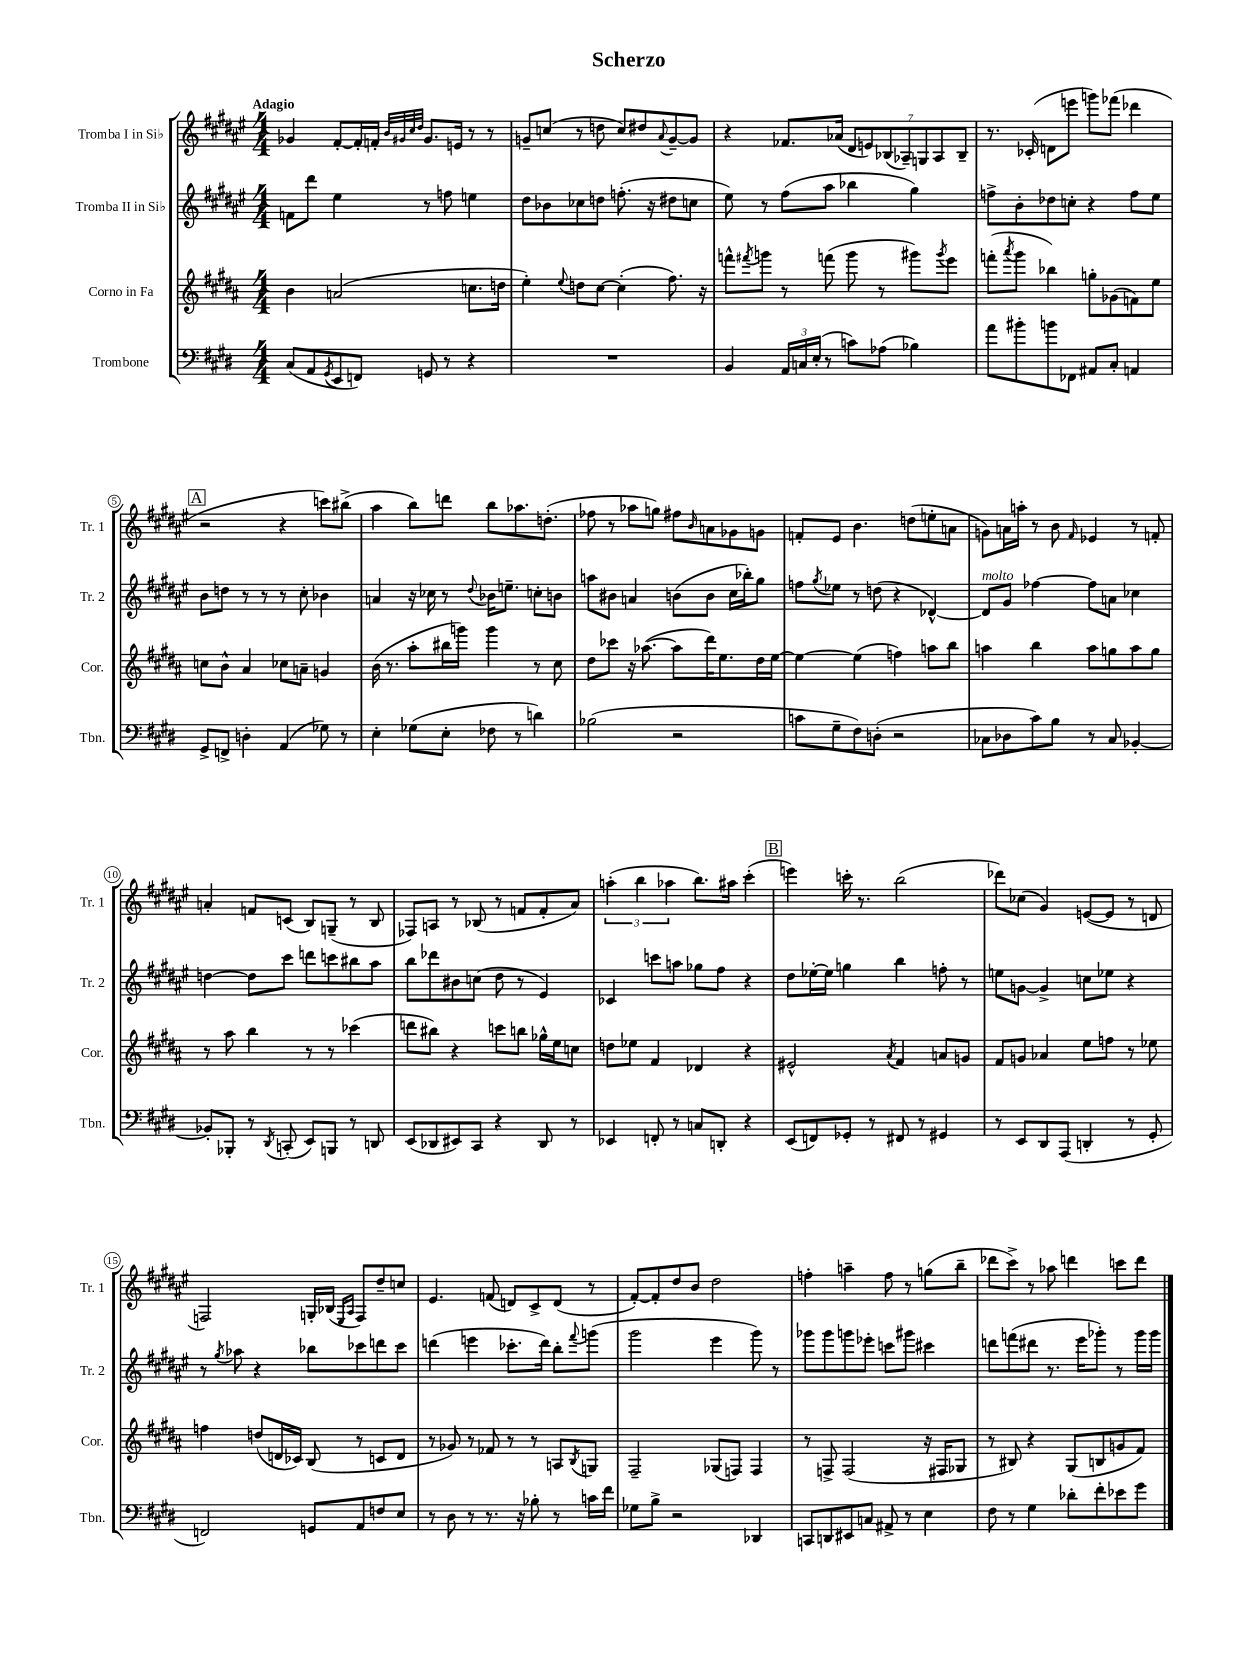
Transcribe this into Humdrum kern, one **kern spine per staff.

**kern	**kern	**kern	**kern
*staff4	*staff3	*staff2	*staff1
*clefF4	*clefG2	*clefG2	*clefG2
*k[f#c#g#d#]	*k[f#c#g#d#a#]	*k[f#c#g#d#a#e#]	*k[f#c#g#d#a#e#]
*M4/4	*M4/4	*M4/4	*M4/4
(8C#	4b	8f	4g-
8AA	.	8ddd#	.
8qGG#	.	.	.
8EE	(2a	4ee#	[8f#'
8FF)	.	.	16f#']
.	.	.	16f'
.	.	.	32qqb
.	.	.	32qqg#
.	.	.	32qqcc#
.	.	.	32qqdd#
8GG	.	8r	8.g#
8r	.	8ff	.
.	.	.	16e
4r	8.cc	4ee	8r
.	.	.	8r
.	16dd	.	.
=	=	=	=
1r	4ee')	8dd#	8g~
.	.	8b-	(8cc
.	8qqee	.	.
.	8dd	8cc-	8r
.	[8cc#	8dd	8dd
.	(4cc#']	(8.ff'	8cc)
.	.	.	8dd#
.	.	16r	.
.	.	.	8qqa#
.	8.ff#)	8dd#	[8g~
.	.	8cc	8g]
.	16r	.	.
=	=	=	=
4BB	8fff^^	8ee#)	4r
.	8qfff#	.	.
.	8ggg	8r	.
24AA	8r	(8ff#	8.f-
24C	.	.	.
(24E'	.	.	.
8r	(8fff	8aa#	.
.	.	.	(16a-
8c)	8ggg	4bb-	14d#
.	.	.	14e)
(8A-	8r	.	.
.	.	.	(14B-
.	.	.	14A-~)
4B-)	8ggg#)	4gg#)	.
.	.	.	14G
.	.	.	14A-
.	8qggg#	.	.
.	8eee	.	.
.	.	.	14B-~
=	=	=	=
8a	(8fff'	8ff^	8.r
.	8qaaa#	.	.
8b#'	8ggg#	8b'	.
.	.	.	(16c-'
8b	4bb-)	8dd-	8d
8FF-	.	8cc'	8eee
8AA#	8gg'	4r	8ggg)
8C#'	(8g-	.	(8fff-
4AA	8f)	8ff	4ddd-
.	8ee	8ee#	.
=	=	=	=
8GG#^	8cc	8b	2r
8FF^	8b^^	8dd	.
4D'	4a#	8r	.
.	.	8r	.
(4AA	8cc-	8r	4r
.	8a~	8cc#'	.
8G-)	4g	4b-	8ccc)
8r	.	.	(8bb#^
=	=	=	=
4E'	(16b	4a	4aa#
.	8.r	.	.
(8G-	8aa#'	16r	8bb)
.	.	16cc-	.
8E'	16bb#	8r	8ddd
.	16ggg)	.	.
.	.	8qqdd#	.
8F-	4ggg	16b-	8bb
.	.	8.ee~	.
8r	.	.	8.aa-
4d)	8r	8cc'	.
.	.	.	(8.dd'
.	8cc#	8b	.
=	=	=	=
(2B-	8dd#	8aa	8ff-
.	8ccc-	8b#	8r
.	16r	4a	8aa-
.	([8.aa-	.	.
.	.	.	8gg)
2r	8aa-]	(8b	8ff#
.	.	.	16qqb
.	16ddd#)	8b	8a
.	8.ee	.	.
.	.	16cc#	8g-
.	.	16bb-')	.
.	16dd#	8gg#	8g
.	[16ee	.	.
=	=	=	=
8c	4ee_	8ff	8f'
.	.	8qgg#	.
8G#~	.	8ee-	8e#
8F#)	(4ee]	8r	4.b
(8D'	.	(8dd	.
2r	4ff)	4r	.
.	.	.	(8dd
.	8aa	[4d-^^)	8ee'
.	8bb	.	8a
=	=	=	=
8C-	4aa	8d-]	8g)
8D-	.	8g#	16a
.	.	.	16aa'
8c#)	4bb	[4ff-	8r
8B	.	.	8b
.	.	.	16qqf#
8r	8aa	8ff-]	4e-
8C-	8gg	8a	.
[4BB-'	8aa	4cc-	8r
.	8gg	.	8f'
=	=	=	=
8BB-']	8r	[4dd	4a'
8BBB-'	8aa#	.	.
8r	4bb	8dd]	8f
8qDD#	.	.	.
(8CC'	.	8ccc#	(8c
8EE)	8r	8ddd	8B)
8BBB	8r	8ccc	(8G~
8r	(4ccc-	8bb#	8r
8DD	.	8aa#	8B
=	=	=	=
(8EE	8ddd	8bb	8F-)
8DD-	8bb#)	8ddd-	8A
8EE#)	4r	8b#	8r
8CC#	.	(8cc	(8B-
4r	8ccc	8dd#	8r
.	8bb	8r	8f
8DD-	16gg-^^	4e#)	8f'
.	16ee	.	.
8r	8cc	.	8a#)
=	=	=	=
4EE-	8dd	4c-	(6aa'
.	8ee-	.	.
.	.	.	6bb
8FF'	4f#	8ccc	.
.	.	.	6aa-
8r	.	8aa	.
8C	4d-	8gg-	8.bb)
8DD'	.	8ff#	.
.	.	.	16aa#
4r	4r	4r	(4ccc#'
=	=	=	=
(8EE	2e#^^	8dd#	4eee)
8FF)	.	[16ee-'	.
.	.	16ee-]	.
8GG-'	.	4gg	16ccc'
.	.	.	8.r
8r	.	.	.
.	8qa#	.	.
8FF#	4f#	4bb	(2bb
8r	.	.	.
4GG#	8a	8ff'	.
.	8g	8r	.
=	=	=	=
8r	8f#	8ee	8ddd-)
8EE	8g	[8g	(8cc-
8DD#	4a-	4g^]	4g#)
(8AAA	.	.	.
4DD'	8ee	8cc	([8e
.	8ff	8ee-	8e]
8r	8r	4r	8r
8GG#'	8ee-	.	8d
=	=	=	=
2FF)	4ff	8r	2F)
.	.	8qgg#	.
.	.	8aa-	.
.	(8dd	4r	.
.	16d	.	.
.	16c-)	.	.
8GG	(8B	8bb-	16G'
.	.	.	(16B-
.	.	.	16qqE#
.	.	.	16qqA#
8AA	8r	8ccc-	8F)
8F	8c	8ddd	8dd#~
8E	8d	8ccc-	8cc
=	=	=	=
8r	8r	(4ddd	4.e#
8D#	8g-)	.	.
8r	8r	4eee	.
8.r	8f-	.	(8f
.	8r	8.ccc-'	8d)
16r	.	.	.
8B-'	8r	.	8c#^
.	.	16ddd)	.
8r	8A	8bb'	(8d
.	8qB	8qqfff#	.
16c	8G	(8ggg	8r
16f#	.	.	.
=	=	=	=
8G-	2F#~	2ggg#	[8f#')
8B^	.	.	8f#']
2r	.	.	8dd#
.	.	.	8b
.	(8G-	4eee#	2dd#
.	8F)	.	.
4DD-	4F	8ggg#)	.
.	.	8r	.
=	=	=	=
8CC	8r	8ggg-	4ff'
8DD	8F^	8ggg-	.
8EE#	(2F	8ggg	4aa~
8C	.	8eee-'	.
8AA#^	.	8ccc	8ff
8r	.	8ggg#	8r
4E	16r	4ccc#	(8gg
.	16F#	.	.
.	8G-	.	8bb~
=	=	=	=
8F#	8r	8ddd	8ddd-
8r	8B#)	(8fff	8ccc#^)
4G#	4r	8ddd#	8r
.	.	8.r	8aa-
8d-'	(8G#	.	4ddd
.	.	16eee#	.
8f#'	8B	8ggg-')	.
8e-	8g	8r	8ccc
8g#	8f#)	16ggg-	8ddd
.	.	16ggg-	.
==	==	==	==
*-	*-	*-	*-
